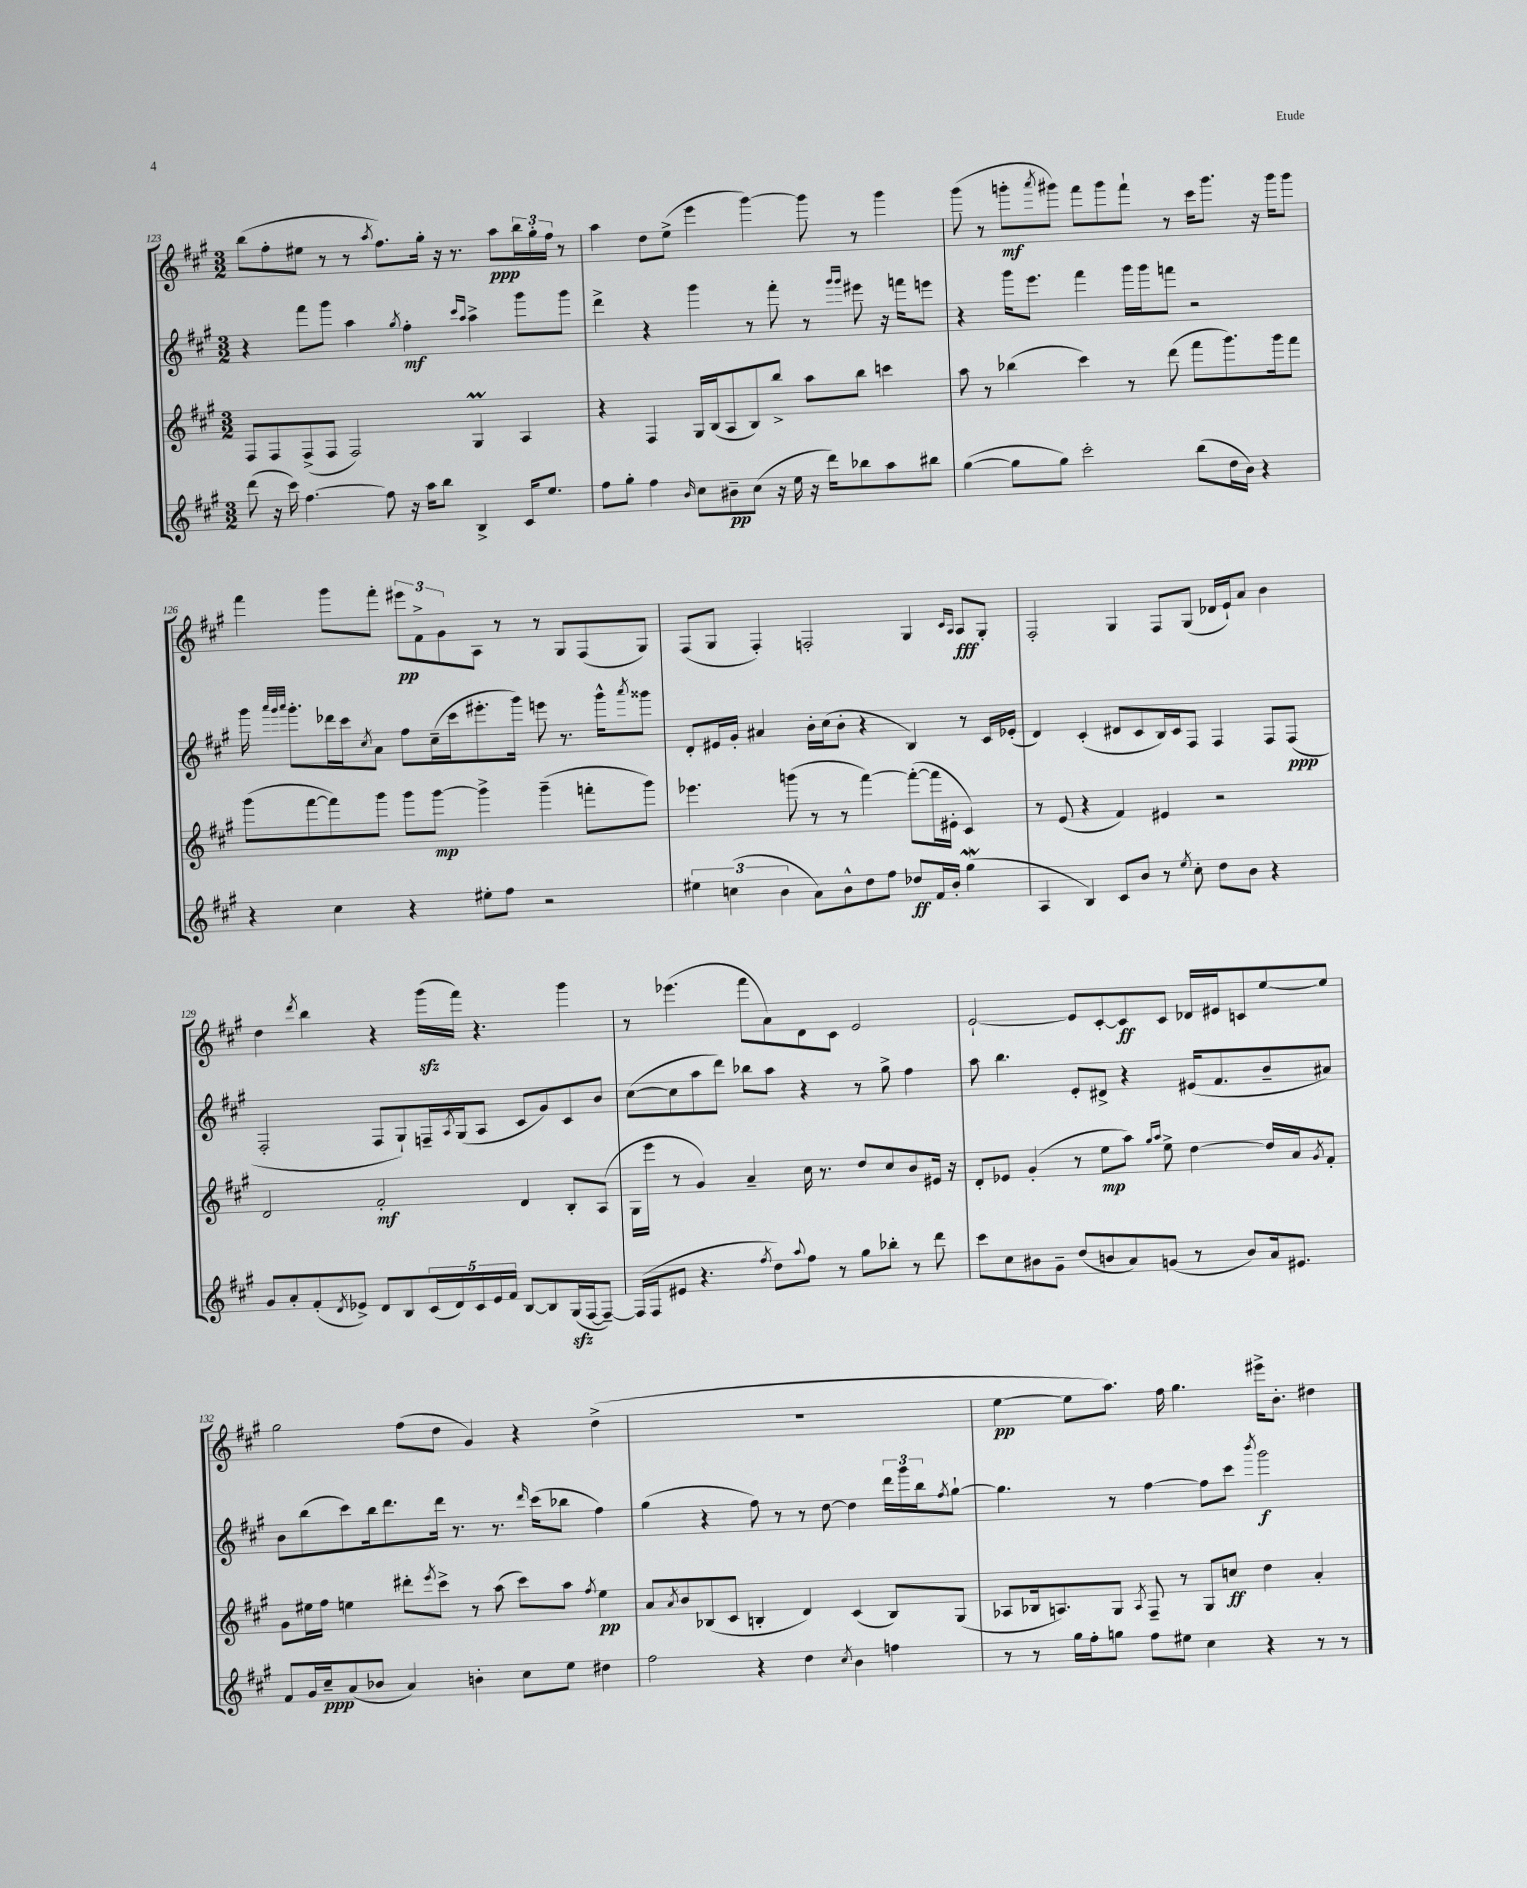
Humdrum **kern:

**kern	**kern	**kern	**kern
*staff4	*staff3	*staff2	*staff1
*clefG2	*clefG2	*clefG2	*clefG2
*k[f#c#g#]	*k[f#c#g#]	*k[f#c#g#]	*k[f#c#g#]
*M3/2	*M3/2	*M3/2	*M3/2
(8ddd\	8F#/L	4r	(8bb\L
16r	8F#/	.	8ff#'\
16ccc#\)	.	.	.
[4.ff#\	(8F#^/	8fff#\L	8ee#\J
.	8F#/J	8ggg#\J	8r
.	2F#/)	4aa\	8r
.	.	.	8qaa/
8ff#\]	.	.	8.ff#\L)
.	.	8qgg#/	.
16r	.	4ff#'\	.
16aa\LK	.	.	16gg#'\Jk
8bb\J	.	.	16r
.	.	.	8.r
.	.	16qqccc#/LL	.
.	.	16qqaa/JJ	.
4B^/	4G#/	4aa^\	.
.	.	.	8aa\L
16c#/LK	4A/	8ggg#\L	24bb\L
.	.	.	24gg#'\
8.ee/J	.	.	.
.	.	.	24ff#\JJ
.	.	8ggg#\J	8r
=	=	=	=
8ff#\L	4r	4ddd^\	4aa\
8gg#'\J	.	.	.
4ff#\	4F#/	4r	8dd\L
.	.	.	(8ee^\J
16qqb/	.	.	.
8cc#\L	16G#/LL	4ggg#\	4eee\
.	(16B/J	.	.
8b#~\	8A/	.	.
(8cc#\J	8B/)	8r	[4ggg#\)
16r	8bb^/J	8fff#'\	.
16ee\	.	.	.
16r	8aa\L	8r	8ggg#\]
16ddd\LK)	.	.	.
.	.	16qqggg#/LL	.
.	.	16qqggg#/JJ	.
8bb-\	8bb\J	8eee#\	8r
8aa\	4ccc\	16r	4ggg#\
.	.	16fff\LK	.
8bb#\J	.	8eee\J	.
=	=	=	=
([4gg#\	8aa\	4r	(8ggg#\
.	8r	.	8r
8gg#\]L	(4bb-\	16ggg#\LK	8ggg'\L
.	.	8.eee\J	.
.	.	.	8qaaa/
8gg#\J)	.	.	8ggg#\J)
2ccc#'\	4ccc#\)	4fff#\	8fff#\L
.	.	.	8ggg#\
.	8r	16ggg#\LL	8fff#`\J
.	.	16ggg#\J	.
.	(8ddd\	8fff\J	8r
(8bb\L	8fff#\L	2r	16ccc#\LK
.	.	.	8.ggg#\J
16dd\L	8.ggg#\)	.	.
16b\JJ)	.	.	.
4r	.	.	16r
.	16ggg#\k	.	16ggg#\LK
.	8fff#\J	.	8ggg#\J
=	=	=	=
4r	(8ggg#\L	16ggg#\	4fff#\
.	.	32qqaaa/LLL	.
.	.	32qqggg#/	.
.	.	32qqaaa/JJJ	.
.	.	8.ggg#'\L	.
.	[8fff#\	.	.
4cc#\	8fff#\])	16ddd-\L	8ggg#\L
.	.	16ccc#\J	.
.	.	8qcc#/	.
.	8ggg#\J	8a\J	8fff#'\J
4r	8ggg#\L	8ff#\L	12eee#\L
.	.	.	12f#^\
.	[8ggg#\J	(16cc#~\L	.
.	.	.	12g#\
.	.	16ccc#\J	.
8ee#'\L	4ggg#^\]	8.eee#'\	8A\J
8ff#\J	.	.	8r
.	.	16ggg#\Jk)	.
2r	(4ggg#~\	8eee\	8r
.	.	8.r	8G#/L
.	8fff'\L	.	(8F#/
.	.	16ggg#^^\LK	.
.	.	8qaaa/	.
.	8ggg#\J)	8ggg##\J	8G#/J)
=	=	=	=
6ee#\	4.eee-\	8d'/L	(8F#/L
.	.	16e#/L	8G#/J
(6cc\	.	.	.
.	.	16g#'/JJ	.
.	.	4a#/	4F#'/)
6b\	.	.	.
.	(8ggg\	.	.
8a\L)	8r	16b'\LL	2F'/
.	.	(16cc#\J	.
8b^^\	8r	8b'\J	.
8dd\	[4fff#\)	4r	.
8ff#\J	.	.	.
8dd-/L	(8fff#'\_L	4B/)	4G#/
16f#/L	16fff#\]L	.	.
16b'/JJ	16e#'\JJ	.	.
.	.	.	16qqc#/LL
.	.	.	16qqA/JJ
(4gg#\	4c#/)	8r	8A/L
.	.	16c#/LL	8G#'/J
.	.	(16e-'/JJ	.
=	=	=	=
4A/	8r	4d/)	2F#'/
.	(8e/	.	.
4B/)	4r	(4c#'/	.
8c#/L	4f#/)	8d#/L	4G#/
8b/J	.	8c#/	.
8r	4e#/	16B/L)	8F#/L
.	.	16c#/J	.
8qee/	.	.	.
8cc#'\	.	8F#/J	(8G#/J
8dd\L	2r	4F#/	16d-/LL
.	.	.	16e`/J)
8b\J	.	.	8a/J
4r	.	8F#/L	4b\
.	.	(8F#/J	.
=	=	=	=
8g#/L	2d/	2F#'/	4dd\
8a'/	.	.	.
.	.	.	8qddd/
(8f#'/	.	.	4bb\
8qd/	.	.	.
8e-^/J)	.	.	.
8d/L	2f#'/	8F#/L	4r
8B/	.	8G#`/)	.
(20c#/L	.	16F~/L	(16ggg#\LL
20d/)	.	.	.
.	.	8qA/	.
.	.	(16G#/J	16fff#\JJ)
20c#/	.	.	.
.	.	8A/J	4.r
20e-/	.	.	.
20f#/JJ	.	.	.
[8B/L	4d/	8c#/L	.
8B/]	.	8g#/)	.
(16G#/L	8B'/L	8c#/	4ggg#\
[16F#/J	.	.	.
8F#~/_J)	(8A/J	8b/J	.
=	=	=	=
(16F#/]LL	16G#\LL	([8cc#\L	8r
16F#/J	16eee\JJ	.	.
8e#/J	8r	8cc#\]	(4.eee-\
4.r	4g#/)	8aa\	.
.	.	8ddd\J)	.
.	4a~/	8bb-\L	8fff#\L
8qff#/	.	.	.
8dd\L)	.	8aa\J	8a\)
8qqaa/	.	.	.
8ff#\J	16cc#\	4r	8d\
.	8.r	.	.
8r	.	.	8c#\J
8gg#\L	8dd/L	8r	2e/
8bb-'\J	8cc#/	8gg#^\	.
8r	8b/	4ff#\	.
8ddd\	16e#/Jk	.	.
.	16r	.	.
=	=	=	=
8ccc#\L	8d'/L	8aa\	[2e`/
8cc#\	8e-/J	4.bb\	.
8b#\	(4g#'/	.	.
8g#~\J	.	.	.
(8dd/L	8r	8e'/L	8e/]L
8b/	8ee\L	8d#^/J	[8c#'/
8a/)	8aa\J)	4r	8c#/]
.	16qqgg#/LL	.	.
.	16qqaa/JJ	.	.
(8g/J	8ee^\	.	8c#/J
8r	[4dd\	(16e#/LK	16d-/LL
.	.	8.f#/	16e#/J
8b/L)	.	.	8c/
16a/k	16dd/]LL	8b~/	[8ee/
8.e#/J	16a/J	.	.
.	8qg#/	.	.
.	8f#'/J	8a#/J)	8ee/]J
=	=	=	=
8f#/L	8g#\L	8b\L	2gg#\
16g#/L	16ee#\L	(8bb\	.
16cc#~/J	16ff#\JJ	.	.
(8a/	4ee\	8ccc#\)	.
8b-/J	.	16bb\k	.
.	.	8.ddd\	.
4a/)	8ddd#'\L	.	(8ff#\L
.	8qeee/	.	.
.	8ccc#^\J	16ddd\Jk	8dd\J
.	.	8.r	.
4b'\	8r	.	4g#/)
.	(8aa\	8.r	.
8cc#\L	8ccc#\L)	.	4r
.	.	16qqddd/	.
.	.	(16ccc#\LK	.
8ee\J	8aa\J	8bb-\J	.
.	8qff#/	.	.
4dd#\	4ee\	4ff#\)	(4dd^\
=	=	=	=
2ff#\	8a/L	(4gg#\	1.r
.	8qa/	.	.
.	8b/	.	.
.	(8B-/	4r	.
.	8c#/J	.	.
4r	4B'/	8ff#\)	.
.	.	8r	.
4dd\	4d/)	8r	.
.	.	[8dd\	.
8qcc#/	.	.	.
4b\	(4c#/	4dd\]	.
4ff\	8B/L)	24ddd\LL	.
.	.	24ggg#\	.
.	.	24bb\J	.
.	.	8qff#/	.
.	(8G#/J	[8gg#`\J	.
=	=	=	=
8r	8A-/L	4.gg#\]	[4ee\
8r	16B-/k	.	.
.	8.A/)	.	.
16gg#\LL	.	.	8ee\]L
16ff#'\J	.	.	.
8gg\J	8G#/J	8r	8.aa\J)
.	8qA/	.	.
8ff#\L	8F#~/	[4ff#\	.
.	.	.	16ff#\
8ee#\J	8r	.	4.gg#\
4cc#\	8G#/L	8ff#\]L	.
.	8cc/J	8ccc#\J	.
.	.	8qbbb/	.
4r	4dd\	2ggg#\	16eee#^\LK
.	.	.	8.b'\J
8r	4a'/	.	4dd#\
8r	.	.	.
==	==	==	==
*-	*-	*-	*-
